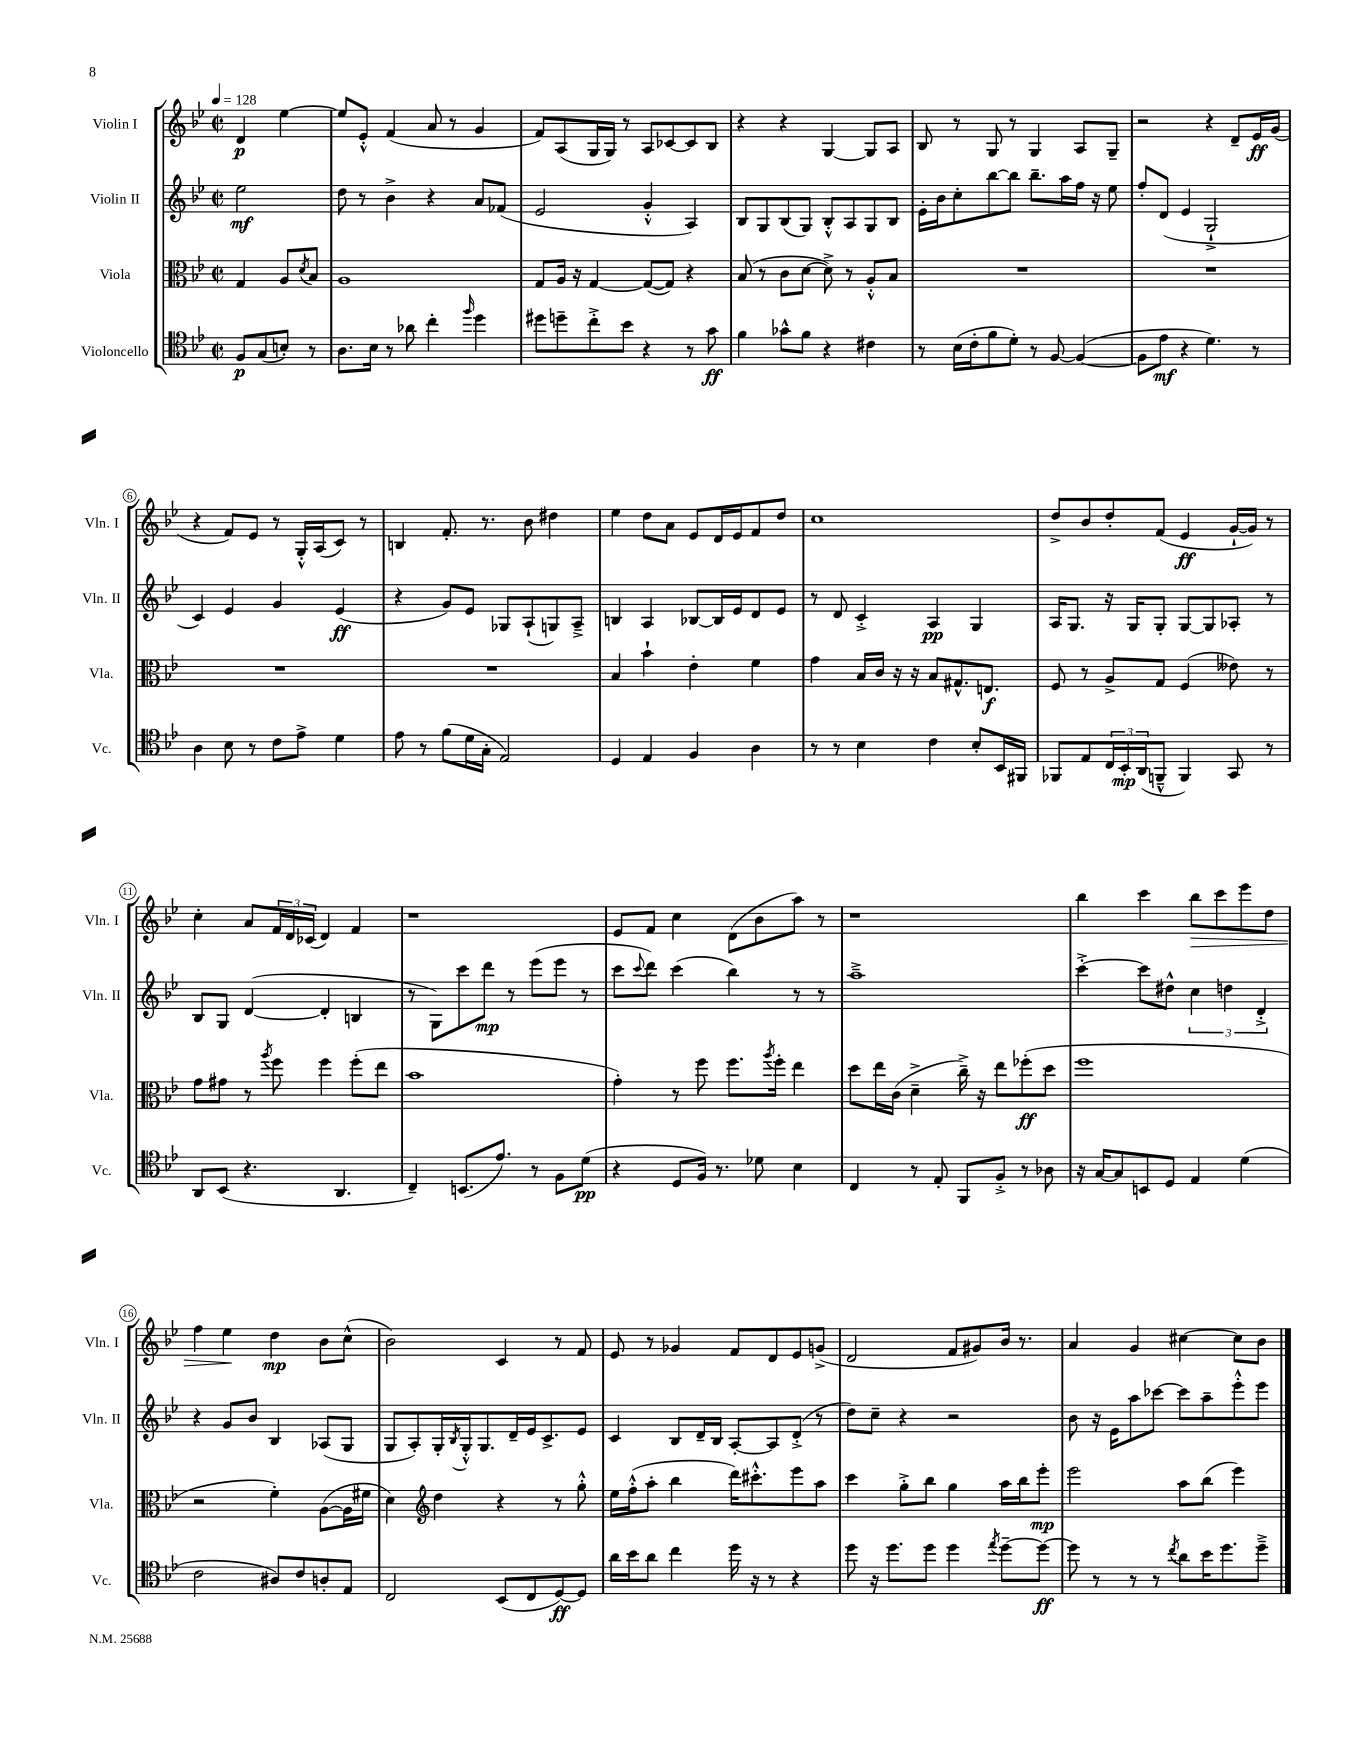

**kern	**dynam	**kern	**dynam	**kern	**dynam	**kern	**dynam
*part4	*part4	*part3	*part3	*part2	*part2	*part1	*part1
*staff4	*staff4	*staff3	*staff3	*staff2	*staff2	*staff1	*staff1
*I"Violoncello	*	*I"Viola	*	*I"Violin II	*	*I"Violin I	*
*I'Vc.	*	*I'Vla.	*	*I'Vln. II	*	*I'Vln. I	*
*clefC4	*	*clefC3	*	*clefG2	*	*clefG2	*
*k[b-e-]	*	*k[b-e-]	*	*k[b-e-]	*	*k[b-e-]	*
*M2/2	*	*M2/2	*	*M2/2	*	*M2/2	*
*met(c|)	*	*met(c|)	*	*met(c|)	*	*met(c|)	*
*MM128	*	*MM128	*	*MM128	*	*MM128	*
=	=	=	=	=	=	=	=
8F/L	p	4G/	.	2ee-\	mf	4d/	p
(8G/	.	.	.	.	.	.	.
8Bn'/J)	.	8A/L	.	.	.	[4ee-\	.
.	.	8qd/	.	.	.	.	.
8r	.	8B-/J	.	.	.	.	.
=1	=1	=1	=1	=1	=1	=1	=1
8.A\L	.	1A	.	8dd\	.	8ee-/L]	.
.	.	.	.	8r	.	8e-'^^/J	.
16B-\Jk	.	.	.	.	.	.	.
8r	.	.	.	4b-^\	.	(4f/	.
8a-X\	.	.	.	.	.	.	.
4cc'\	.	.	.	4r	.	8a/	.
.	.	.	.	.	.	8r	.
16qqff/	.	.	.	.	.	.	.
4dd\	.	.	.	8a/L	.	4g/	.
.	.	.	.	(8f-X/J	.	.	.
=2	=2	=2	=2	=2	=2	=2	=2
8dd#X\L	.	8G/L	.	2e-/	.	8f/L)	.
8ddn~\	.	16A/Jk	.	.	.	(8A/	.
.	.	16r	.	.	.	.	.
8cc'^\	.	[4G/	.	.	.	16G/L	.
.	.	.	.	.	.	16G/JJ)	.
8b-\J	.	.	.	.	.	8r	.
4r	.	(8G/L_	.	4g'^^/	.	8A/L	.
.	.	8G/J])	.	.	.	[8c-X/	.
8r	.	4r	.	4A/)	.	8c-/]	.
8g\	ff	.	.	.	.	8B-/J	.
=3	=3	=3	=3	=3	=3	=3	=3
4f\	.	(8B-/	.	8B-/L	.	4r	.
.	.	8r	.	8G/	.	.	.
8g-X^^\L	.	8c\L	.	(8B-/	.	4r	.
8f\J	.	[8d\J	.	8G/J)	.	.	.
4r	.	8d^\])	.	8B-'^^/L	.	[4G/	.
.	.	8r	.	8A/	.	.	.
4c#X\	.	8A'^^/L	.	8G/	.	8G/L]	.
.	.	8B-/J	.	8B-/J	.	8A/J	.
=4	=4	=4	=4	=4	=4	=4	=4
8r	.	1r	.	16e-'\LL	.	8B-/	.
.	.	.	.	16b-\J	.	.	.
(16B-\LL	.	.	.	8cc'\	.	8r	.
16c'\J	.	.	.	.	.	.	.
8f\	.	.	.	[8bb-\	.	8G/	.
8d'\J)	.	.	.	8bb-\J]	.	8r	.
8r	.	.	.	8.bb-~\L	.	4G/	.
[8F/	.	.	.	.	.	.	.
.	.	.	.	16aa\L	.	.	.
(4F/_	.	.	.	16ff\JJ	.	8A/L	.
.	.	.	.	16r	.	.	.
.	.	.	.	8ee-\	.	8G~/J	.
=5	=5	=5	=5	=5	=5	=5	=5
8F\L]	.	1r	.	8ff'/L	.	2r	.
8e-\J	mf	.	.	(8d/J	.	.	.
4r	.	.	.	4e-/	.	.	.
4.d\)	.	.	.	2G`^/	.	4r	.
.	.	.	.	.	.	8d~/L	.
8r	.	.	.	.	.	16e-/L	ff
.	.	.	.	.	.	(16g/JJ	.
!!LO:LB:g=z
=6	=6	=6	=6	=6	=6	=6	=6
4A\	.	1r	.	4c/)	.	4r	.
8B-\	.	.	.	4e-/	.	8f/L)	.
8r	.	.	.	.	.	8e-/J	.
8c\L	.	.	.	4g/	.	8r	.
8e-^\J	.	.	.	.	.	16G'^^/LL	.
.	.	.	.	.	.	(16A/J	.
4d\	.	.	.	(4e-/	ff	8c/J)	.
.	.	.	.	.	.	8r	.
=7	=7	=7	=7	=7	=7	=7	=7
8e-\	.	1r	.	4r	.	4Bn/	.
8r	.	.	.	.	.	.	.
(8f\L	.	.	.	8g/L)	.	8.f'/	.
16d\L	.	.	.	8e-/J	.	.	.
16G'\JJ	.	.	.	.	.	8.r	.
2E-/)	.	.	.	8G-X/L	.	.	.
.	.	.	.	(8A`/	.	8b-\	.
.	.	.	.	8Gn/)	.	4dd#X\	.
.	.	.	.	8A~^/J	.	.	.
=8	=8	=8	=8	=8	=8	=8	=8
4D/	.	4B-/	.	4Bn/	.	4ee-\	.
4E-/	.	4b-`\	.	4A/	.	8dd\L	.
.	.	.	.	.	.	8a\J	.
4F/	.	4e-'\	.	[8B-X/L	.	8e-/L	.
.	.	.	.	16B-/L]	.	16d/L	.
.	.	.	.	16e-/J	.	16e-/J	.
4A\	.	4f\	.	8d/	.	8f/	.
.	.	.	.	8e-/J	.	8dd/J	.
=9	=9	=9	=9	=9	=9	=9	=9
8r	.	4g\	.	8r	.	1cc	.
8r	.	.	.	8d/	.	.	.
4B-\	.	16B-/LL	.	4c'^/	.	.	.
.	.	16c/JJ	.	.	.	.	.
.	.	16r	.	.	.	.	.
.	.	16r	.	.	.	.	.
4c\	.	8B-/L	.	4A/	pp	.	.
.	.	8.G#X^^/	.	.	.	.	.
8B-'/L	.	.	.	4G/	.	.	.
.	.	8.En/J	f	.	.	.	.
16BB-/L	.	.	.	.	.	.	.
16FF#X/JJ	.	.	.	.	.	.	.
=10	=10	=10	=10	=10	=10	=10	=10
8FF-X/L	.	8F/	.	16A/KL	.	8dd^/L	.
.	.	.	.	8.G/J	.	.	.
8E-/	.	8r	.	.	.	8b-/	.
24C/L	.	8A^/L	.	16r	.	8dd'/	.
24BB-'/	mp	.	.	.	.	.	.
.	.	.	.	16G/KL	.	.	.
(24AA/J	.	.	.	.	.	.	.
8FFn~^^/J	.	8G/J	.	8G'/J	.	(8f/J	.
4FF/)	.	(4F/	.	[8G/L	.	4e-/	ff
.	.	.	.	8G/]	.	.	.
8GG/	.	8e--X\)	.	8A-X'/J	.	[16g`/LL	.
.	.	.	.	.	.	16g/JJ])	.
8r	.	8r	.	8r	.	8r	.
!!LO:LB:g=z
=11	=11	=11	=11	=11	=11	=11	=11
8AA/L	.	8g\L	.	8B-/L	.	4cc'\	.
(8BB-/J	.	8g#X\J	.	8G/J	.	.	.
4.r	.	8r	.	([4d/	.	8a/L	.
.	.	8qaa/	.	.	.	.	.
.	.	8ff\	.	.	.	24f/L	.
.	.	.	.	.	.	24d/	.
.	.	.	.	.	.	(24c-X/JJ	.
.	.	4ff\	.	4d'/]	.	4d/)	.
4.AA/	.	.	.	.	.	.	.
.	.	(8ff'\L	.	4Bn/	.	4f/	.
.	.	8ee-\J	.	.	.	.	.
=12	=12	=12	=12	=12	=12	=12	=12
4C~/)	.	1b-	.	8r	.	1r	.
.	.	.	.	8G\L)	.	.	.
(8.BBn/L	.	.	.	8ccc\	.	.	.
.	.	.	.	8ddd\J	mp	.	.
8.e-/J)	.	.	.	.	.	.	.
.	.	.	.	8r	.	.	.
8r	.	.	.	(8eee-\L	.	.	.
8F\L	.	.	.	8eee-\J	.	.	.
(8d\J	pp	.	.	8r	.	.	.
=13	=13	=13	=13	=13	=13	=13	=13
4r	.	4g'\)	.	8ccc\L	.	8e-/L	.
.	.	.	.	8qqccc/	.	.	.
.	.	.	.	8ddd\J)	.	8f/J	.
8D/L	.	8r	.	(4ccc\	.	4cc\	.
16F/Jk)	.	8ff\	.	.	.	.	.
8.r	.	.	.	.	.	.	.
.	.	8.ff\L	.	4bb-\)	.	(8d\L	.
8d-X\	.	.	.	.	.	8b-\	.
.	.	8qaa/	.	.	.	.	.
.	.	16ff'\Jk	.	.	.	.	.
4B-\	.	4ee-\	.	8r	.	8aa\J)	.
.	.	.	.	8r	.	8r	.
=14	=14	=14	=14	=14	=14	=14	=14
4C/	.	8dd\L	.	1aa~^	.	1r	.
.	.	16ee-\L	.	.	.	.	.
.	.	(16c\JJ	.	.	.	.	.
8r	.	4d~^\	.	.	.	.	.
8E-'/	.	.	.	.	.	.	.
8FF/L	.	16cc~^\)	.	.	.	.	.
.	.	16r	.	.	.	.	.
8F'^/J	.	8ee-\L	.	.	.	.	.
8r	.	(8ff-X'\	ff	.	.	.	.
8A-X\	.	8dd\J	.	.	.	.	.
=15	=15	=15	=15	=15	=15	=15	=15
16r	.	1ff	.	[4ccc'^\	.	4bb-\	.
[16G/KL	.	.	.	.	.	.	.
8G/]	.	.	.	.	.	.	.
8BBn/	.	.	.	8ccc\L]	.	4ccc\	.
8D/J	.	.	.	8dd#X^^\J	.	.	.
!	!	!	!	!	!	!	!LO:HP:b
4E-/	.	.	.	6cc\	.	8bb-\L	>
.	.	.	.	.	.	8ccc\	.
.	.	.	.	6ddn\	.	.	.
(4d\	.	.	.	.	.	8eee-\	.
.	.	.	.	6d'^/	.	.	.
.	.	.	.	.	.	8dd\J	.
!!LO:LB:g=z
=16	=16	=16	=16	=16	=16	=16	=16
2c\	.	2r	.	4r	.	4ff\	.
.	.	.	.	8g/L	.	4ee-\	.
.	.	.	.	8b-/J	.	.	.
8A#X/L)	.	4f'\)	.	4B-/	.	4dd\	] mp
8c/	.	.	.	.	.	.	.
8An'/	.	([8A\L	.	(8A-X/L	.	8b-\L	.
8E-/J	.	16A\L]	.	8G/J	.	(8cc^^\J	.
.	.	16f#X\JJ	.	.	.	.	.
=17	=17	=17	=17	=17	=17	=17	=17
2C/	.	4d\)	.	8G/L	.	2b-\)	.
.	.	.	.	8A'/)	.	.	.
*	*	*clefG2	*	*	*	*	*
.	.	4dd\	.	16G'/L	.	.	.
.	.	.	.	8qB-/	.	.	.
.	.	.	.	16G'^^/J	.	.	.
.	.	.	.	8.G/	.	.	.
(8BB-/L	.	4r	.	.	.	4c/	.
.	.	.	.	16d~/L	.	.	.
8C/	.	.	.	16e-/J	.	.	.
.	.	.	.	8.c^/	.	.	.
[8D/)	ff	8r	.	.	.	8r	.
8D/J]	.	8gg'^^\	.	8e-/J	.	8f/	.
=18	=18	=18	=18	=18	=18	=18	=18
16a\LL	.	16ee-\LL	.	4c/	.	8e-/	.
16b-\J	.	(16ff'^^\J	.	.	.	.	.
8a\J	.	8aa'\J	.	.	.	8r	.
4cc\	.	4bb-\	.	8B-/L	.	4g-X/	.
.	.	.	.	16d~/L	.	.	.
.	.	.	.	16B-/JJ	.	.	.
16dd\	.	16ddd\KL)	.	[8A'/L	.	8f/L	.
16r	.	8.ccc#X'^^\	.	.	.	.	.
8r	.	.	.	8A/]	.	8d/	.
4r	.	8eee-\	.	(8d'^/J	.	8e-/	.
.	.	8aa\J	.	8r	.	(8gn^/J	.
=19	=19	=19	=19	=19	=19	=19	=19
8dd\	.	4ccc\	.	8dd\L)	.	2d/	.
16r	.	.	.	8cc~\J	.	.	.
8.dd\L	.	.	.	.	.	.	.
.	.	8gg'^\L	.	4r	.	.	.
8dd\J	.	8bb-\J	.	.	.	.	.
4dd\	.	4gg\	.	2r	.	8f/L	.
.	.	.	.	.	.	8g#X/)	.
8qee-/	.	.	.	.	.	.	.
[8dd~\L	.	16aa\LL	.	.	.	16b-/Jk	.
.	.	16bb-\J	.	.	.	8.r	.
8dd\J_	ff	8eee-'\J	mp	.	.	.	.
=20	=20	=20	=20	=20	=20	=20	=20
8dd\]	.	2eee-\	.	8b-\	.	4a/	.
8r	.	.	.	16r	.	.	.
.	.	.	.	16e-\KL	.	.	.
8r	.	.	.	8aa\	.	4g/	.
8r	.	.	.	[8ccc-X\J	.	.	.
8qcc/	.	.	.	.	.	.	.
8a\L	.	8aa\L	.	8ccc-\L]	.	[4cc#X\	.
16b-\K	.	(8bb-\J	.	8aa~\	.	.	.
8.dd\	.	.	.	.	.	.	.
.	.	4eee-\)	.	8eee-'^^\	.	8cc#\L]	.
8dd~^\J	.	.	.	8eee-\J	.	8b-\J	.
==	==	==	==	==	==	==	==
*-	*-	*-	*-	*-	*-	*-	*-
